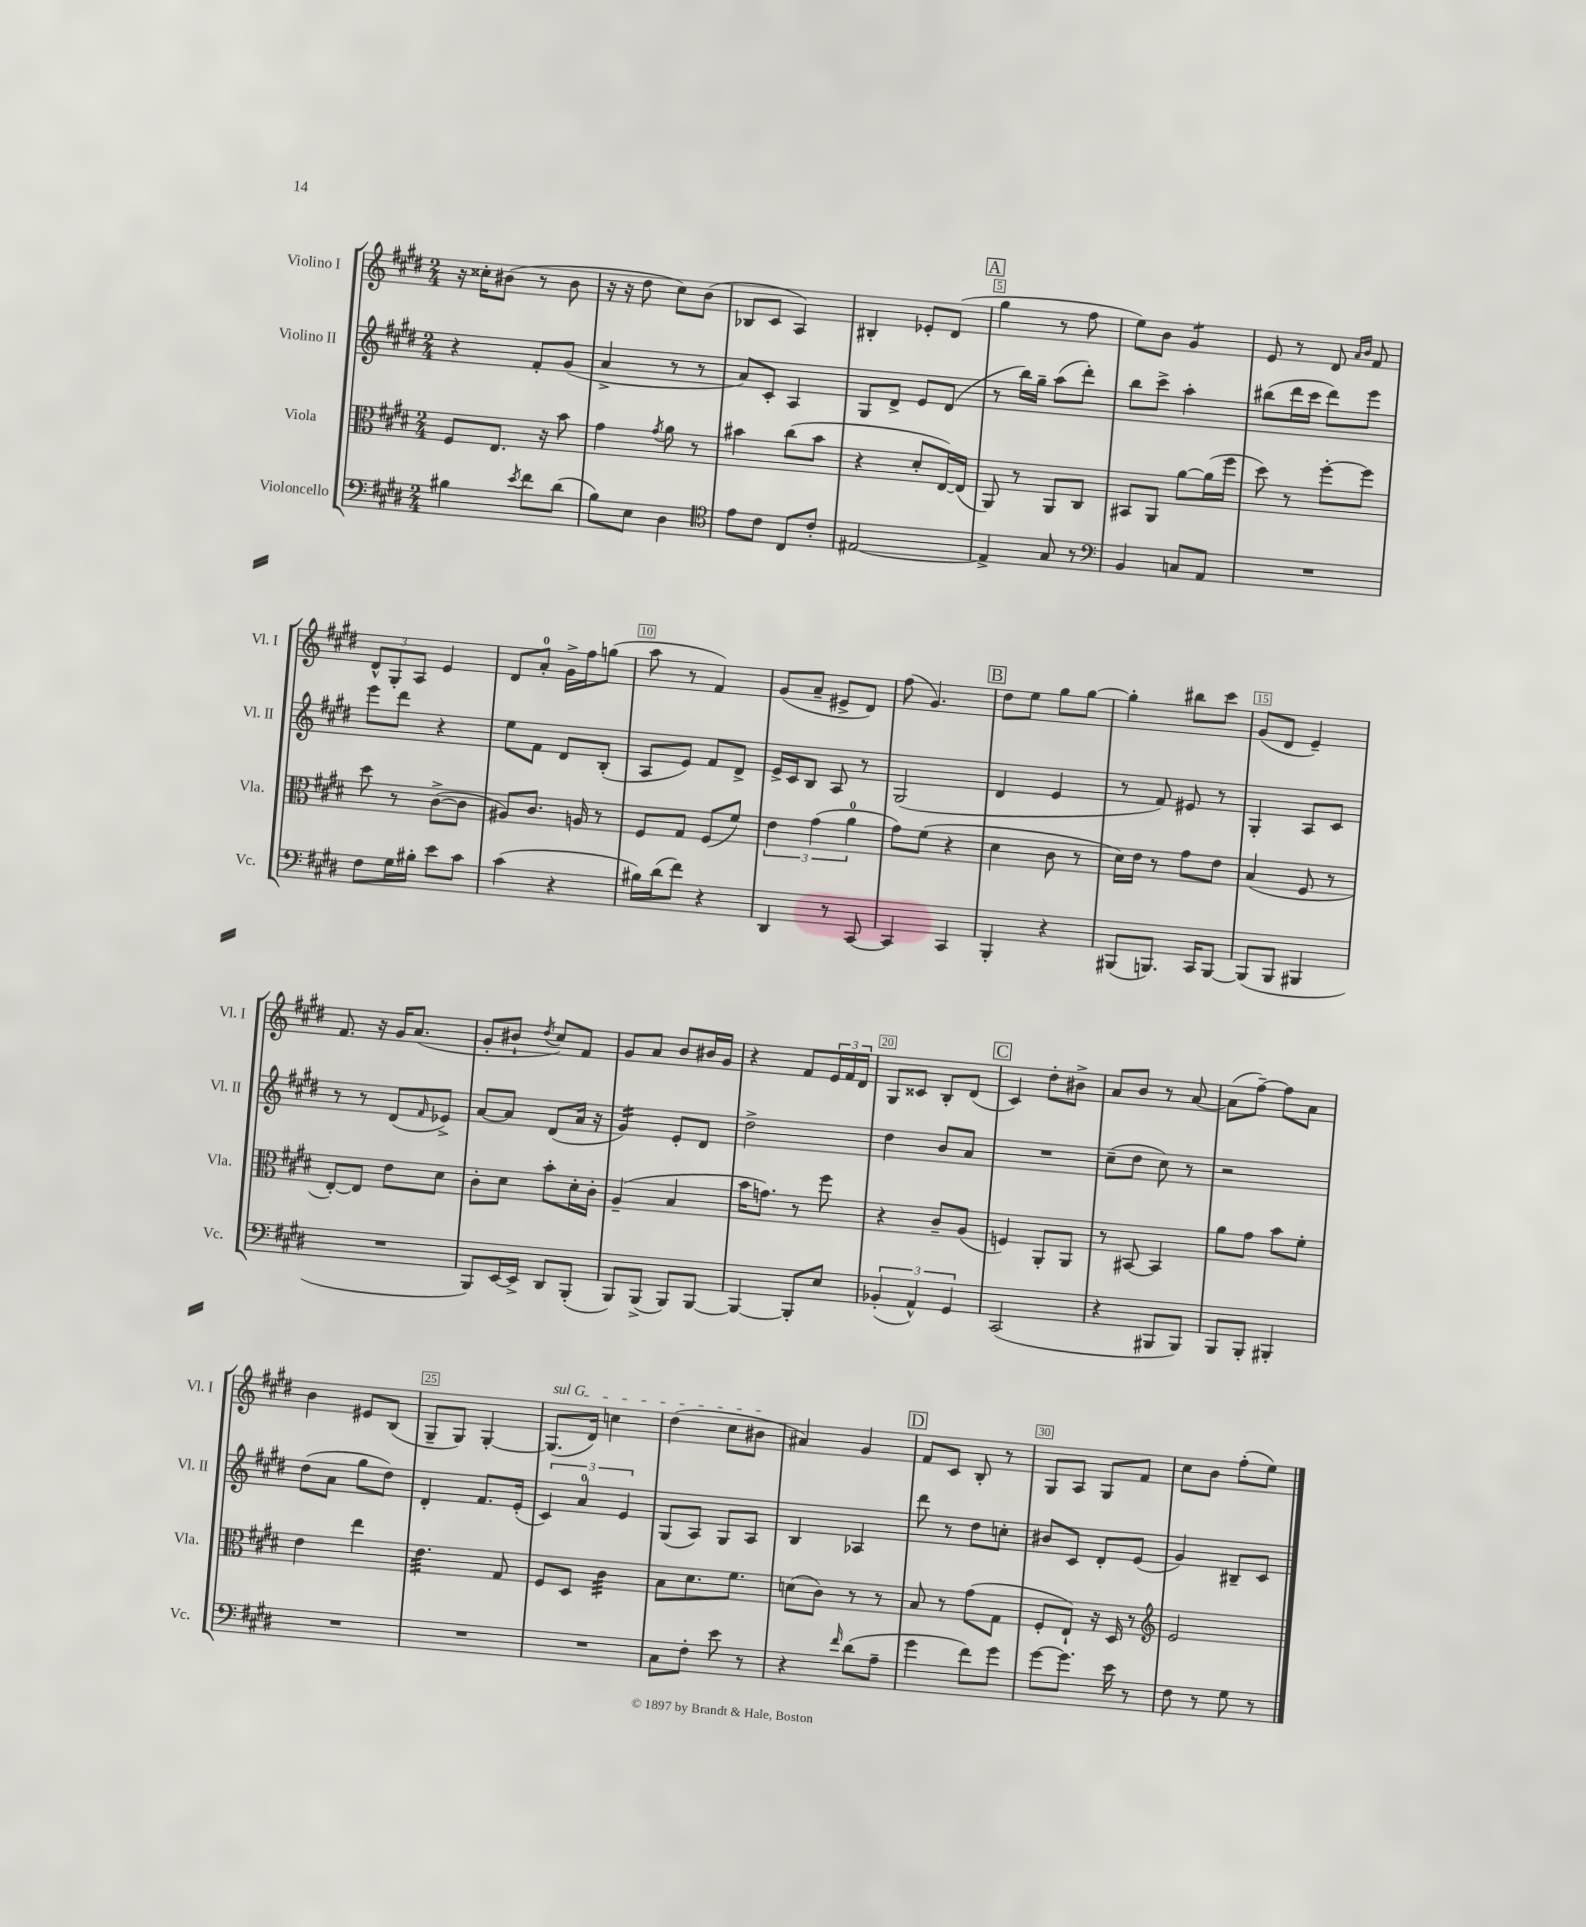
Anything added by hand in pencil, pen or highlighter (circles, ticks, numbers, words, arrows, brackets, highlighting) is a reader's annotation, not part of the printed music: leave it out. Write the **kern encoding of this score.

**kern	**kern	**kern	**kern
*staff4	*staff3	*staff2	*staff1
*clefF4	*clefC3	*clefG2	*clefG2
*k[f#c#g#d#]	*k[f#c#g#d#]	*k[f#c#g#d#]	*k[f#c#g#d#]
*M2/4	*M2/4	*M2/4	*M2/4
4B#	8F#	4r	16r
.	.	.	16cc##'
.	8.E	.	(8b#
8qe	.	.	.
8f#	.	8f#'	8r
.	16r	.	.
(8d#	8b	(8g#	8b#
=	=	=	=
8B)	4g#	4a^	16r
.	.	.	16r
8E	.	.	8dd#
.	8qg#	.	.
4D#	8a	8r	8cc#)
.	8r	8r	(8b
=	=	=	=
*clefC4	*	*	*
8e	4b#	8a)	8B-
8c#	.	8c#'	8c#
8C#	(8cc#	4A	4A)
8c#'	8b#	.	.
=	=	=	=
[2E#	4r	8G#	4B#'
.	.	8d#^	.
.	8d#'	8e	8e-'
.	[16E)	(8d#	(8d#
.	(16E]	.	.
=	=	=	=
4E#^]	8AA)	8r	4gg#
.	8r	16bb)	.
.	.	16gg#~	.
8G#	8AA	(8aa	8r
8r	8C#	8ddd#')	8ff#
=	=	=	=
*clefF4	*	*	*
4BB	8BB#	8bb	8ee)
.	8AA	8ccc#^	8b
8C	[8a	4aa'	4g#
8AA	(16a]	.	.
.	16ff#	.	.
=	=	=	=
2r	8dd#)	(8bb#	8e
.	8r	16ddd#	8r
.	.	16ccc#	.
.	[8ff#'	8ddd#)	8d#
.	.	.	16qqa
.	.	.	16qqb
.	8ff#]	8eee	8f#
=	=	=	=
8F#	8dd#	8eee	12d#^^
.	.	.	12G#'
16G#	8r	8ddd#	.
.	.	.	12A
16B#'	.	.	.
8e	([8c#^	4r	4e
8c#	8c#]	.	.
=	=	=	=
(4c#	8A#)	8ee	8d#
.	8.c#	8f#	8a'
4r	.	8d#	16g#^
.	16A	.	16ff#
.	8r	(8B'	(8gg
=	=	=	=
16B#)	8F#	8A	8aa
(16d#	.	.	.
8f#)	8G#	8e)	8r
4r	(8F#	8f#	4f#)
.	8f#)	8d#^	.
=	=	=	=
4DD#	6e	16e^	(8g#
.	.	16c#	.
.	.	8B	8a~
.	(6g#	.	.
8r	.	8A	8e#^
.	6a	.	.
[8CC#	.	8r	8d#)
=	=	=	=
4CC#]	8g#)	(2G#	(8ff#
.	(8f#	.	4.g#)
4CC#	4r	.	.
=	=	=	=
4BBB'	4d#	4d#	8dd#
.	.	.	8ee
4r	8c#	4e	8gg#
.	8r	.	[8gg#
=	=	=	=
(8BBB#	16d#)	8r	4gg#']
.	16e	.	.
8.BBB)	8r	8f#)	.
.	8g#	8e#	8bb#
16CC#	.	.	.
[8BBB	8e	8r	8ccc#
=	=	=	=
(8BBB]	(4B	4G#'	(8g#
8BBB	.	.	8d#
4BBB#	8F#	8A	4e~)
.	8r	8c#	.
=	=	=	=
2r	[8E')	8r	8.f#
.	8E]	8r	.
.	.	.	16r
.	8e	(8d#	16g#
.	.	.	(8.a
.	.	16qqf#	.
.	8d#	8e-^)	.
=	=	=	=
8BBB)	8c#'	[8a	8g#'
[16EE	8d#	8a]	8b#`
16EE^]	.	.	.
.	.	.	8qdd#
8DD#	8b'	(8d#	8cc#)
(8BBB'	16d#'	16a	8f#
.	16c#'	16r	.
=	=	=	=
8BBB)	(4A~	4g#)	8g#
(8BBB^	.	.	8a
8BBB)	4B	8e'	8b
[8BBB	.	8d#	16b#
.	.	.	16g#
=	=	=	=
4BBB_	16b	2dd#^	4r
.	8.g)	.	.
8BBB']	8r	.	8f#
8E	8ff#	.	24e
.	.	.	24f#
.	.	.	24d#
=	=	=	=
(6BB-'	4r	4dd#	8G#
.	.	.	8c##
6AA^^)	.	.	.
.	8c#~	8b	8B'
6GG#	.	.	.
.	(8A	8a	(8d#
=	=	=	=
(2CC#	4F)	2r	4c#)
.	8AA'	.	8dd#'
.	8AA	.	8b#^
=	=	=	=
4r	8r	(8cc#~	8a
.	[8BB#	8dd#	8b
8BBB#	4BB#]	8cc#)	8r
8BBB#)	.	8r	[8a
=	=	=	=
8BBB	8a	2r	(8a]
8BBB'	8g#	.	[8ff#~)
4BBB#'	8b	.	8ff#]
.	8f#'	.	8a
=	=	=	=
2r	4e	(8dd#	4b
.	.	8a	.
.	4ee	8gg#	8e#
.	.	8dd#)	(8B
=	=	=	=
2r	4.e	4d#'	8G#~
.	.	.	8G#)
.	.	8.f#	[4G#'
.	8G#	.	.
.	.	(16e'	.
=	=	=	=
2r	8F#	6c#)	(8.G#]
.	8D#	.	.
.	.	6a	.
.	.	.	16d#)
.	4c#	.	4cc
.	.	6e	.
=	=	=	=
8C#	8B	(8G#	(4dd#
8F#'	8.d#	8A)	.
8e	.	8G#	8cc#
.	8.f#	.	.
8r	.	8A	8b#
=	=	=	=
4r	(8d	4B	4a#)
.	8c#)	.	.
16qqf#	.	.	.
(8d#	8r	4A-	4g#
8A~	8r	.	.
=	=	=	=
4g#	8B	8ddd#	8f#
.	8r	8r	8c#
8f#)	(8g#	8dd#	8B'
8g#	8G#	8cc'	8r
=	=	=	=
[8g#	8F#'	8b#	8G#
8.g#]	8E`)	8c#	8A
.	16r	8d#'	8G#
16e	16D#	.	.
8r	8r	(8e	8f#
=	=	=	=
*	*clefG2	*	*
8F#	2e	4g#)	8cc#
8r	.	.	8b
8G#	.	8B#~	(8ff#'
8r	.	8c#	8ee)
==	==	==	==
*-	*-	*-	*-
